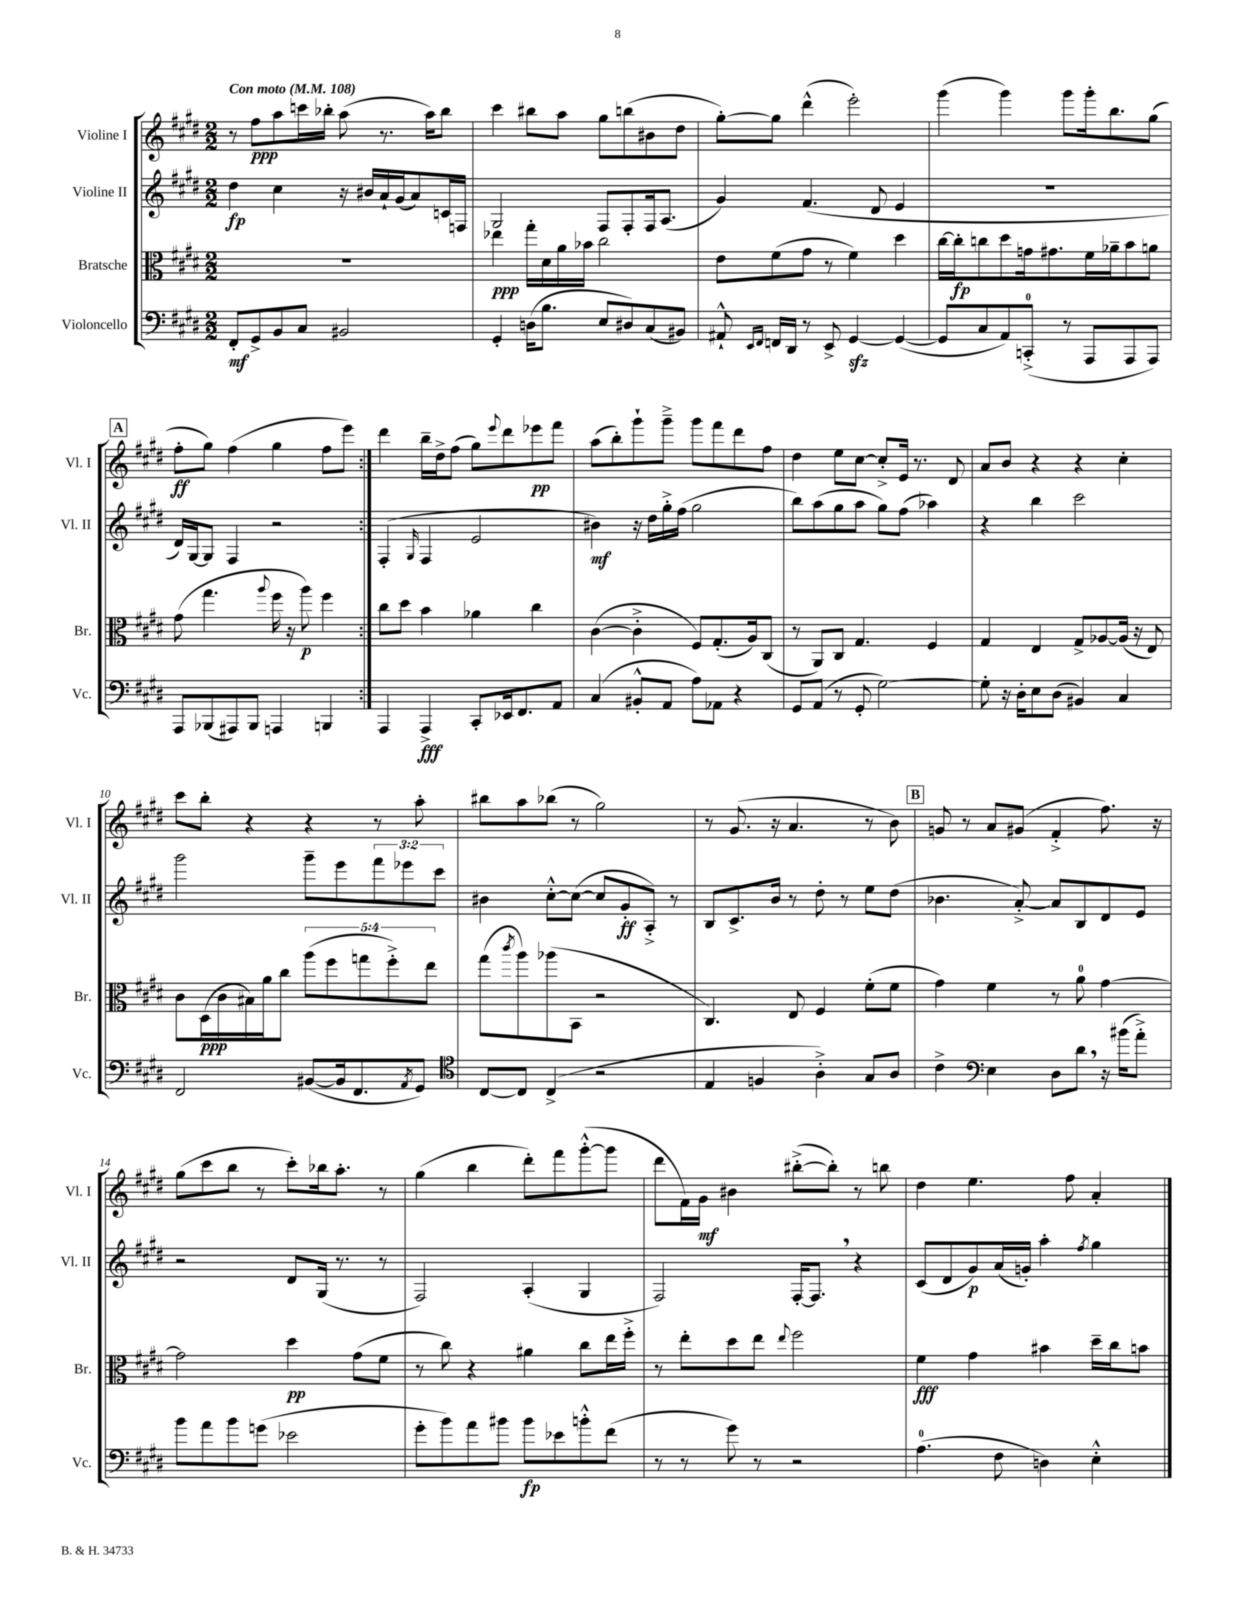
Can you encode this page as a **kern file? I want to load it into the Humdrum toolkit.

**kern	**kern	**kern	**kern
*staff4	*staff3	*staff2	*staff1
*clefF4	*clefC3	*clefG2	*clefG2
*k[f#c#g#d#]	*k[f#c#g#d#]	*k[f#c#g#d#]	*k[f#c#g#d#]
*M2/2	*M2/2	*M2/2	*M2/2
*MM108	*MM108	*MM108	*MM108
8FF#'	1r	4dd#	8r
8GG#^	.	.	8ff#
8BB	.	4cc#	8aa
8C#	.	.	16ccc
.	.	.	16bb-'
2BB#	.	16r	(8aa
.	.	16b#	.
.	.	16a`	8.r
.	.	(16g#	.
.	.	8a)	.
.	.	.	16aa)
.	.	16c	8bb-
.	.	16F	.
=	=	=	=
4GG#'	4ee-	2G#	4ccc#
(16D	16gg#'	.	8bb#
8.B	16d#	.	.
.	16a	.	8aa
.	16b-	.	.
8E	2cc#	8F#	8gg#
8D#)	.	8F#'	(8bb
(8C#	.	16F#	8b#
.	.	(8.A	.
8BB#)	.	.	8dd#
=	=	=	=
8AA#`^^	8e	4g#)	[8gg#')
16qqEE	.	.	.
16qqFF#	.	.	.
16FF	(8f#	.	8gg#]
16DD#	.	.	.
8r	8g#	(4.f#	(4ddd#^^
8EE^	8r	.	.
[4GG#	4f#)	.	2eee')
.	.	8d#	.
(4GG#_	4dd#	4e	.
=	=	=	=
8GG#]	[16cc#	1r	(4ggg#
.	16cc#']	.	.
8C#	8cc	.	.
8AA)	8dd#	.	4ggg#)
(8CC'^	16g	.	.
.	8.g#	.	.
8r	.	.	8ggg#
8AAA	16f#	.	16ggg#'
.	16a-~	.	8.bb
8AAA	8b	.	.
8AAA)	8a	.	(8gg#
=	=	=	=
8AAA	(8g#	16d#)	8ff#'
.	.	[16G#	.
(8BBB-	4.gg#	8G#]	8gg#)
8AAA#)	.	4F#	(4ff#
8BBB-	.	.	.
.	8qqaa	.	.
4AAA	16ff#	2r	4gg#
.	16r	.	.
.	8aa)	.	.
4BBB	4ff#	.	8ff#
.	.	.	8eee)
=:|!	=:|!	=:|!	=:|!
4AAA	8cc#	(4F#'	4ddd#
.	8dd#	.	.
.	.	16qqG#	.
4AAA^	4b	4F#	16bb~
.	.	.	16dd#^
.	.	.	(8ff#
8CC#'	4a-	2e	8gg#)
.	.	.	8qqeee
16EE-	.	.	8ddd#
8.FF#	.	.	.
.	4cc#	.	8eee-
8AA	.	.	8fff#
=	=	=	=
(4C#	([4c#	4b#)	(8aa
.	.	.	8bb')
8BB#'^^	4c#'^]	16r	8ggg#`
.	.	16dd#	.
8AA	.	16gg#'^	8ggg#~^
.	.	(16ff#	.
8A)	8F#)	2gg#	8ggg#
8AA-	(8.G#'	.	8fff#
4r	.	.	8ddd#
.	16A)	.	.
.	(8C#	.	8ff#
=	=	=	=
8GG#	8r	8bb)	4dd#
(8AA	8AA)	(8aa	.
8r	8C#	8gg#	8ee
8GG#'	4.G#	8aa	[8cc#
[2G#)	.	8gg#)	8cc#'^]
.	.	(8ff#	16e
.	.	.	8.r
.	4F#	4aa-)	.
.	.	.	8d#
=	=	=	=
8G#']	4G#	4r	8a
16r	.	.	8b
16D#'	.	.	.
8E	4E	4bb	4r
(8D#	.	.	.
4BB#)	8G#^	2ccc#	4r
.	[8A-	.	.
4C#	(16A-]	.	4cc#'
.	16r	.	.
.	8E)	.	.
=	=	=	=
2FF#	8c#	2ggg#	8ccc#
.	(16D#	.	8bb'
.	16c#	.	.
.	16B#)	.	4r
.	16a	.	.
.	8cc#	.	.
([8BB#	(10aa	8ggg#~	4r
.	10ff#	.	.
16BB#]	.	8eee	.
8.FF#	.	.	.
.	10gg	.	.
.	.	12fff#	8r
.	10ff#'^)	.	.
.	.	12eee-	.
8qAA	.	.	.
8GG#)	.	.	8aa'
.	10ee	.	.
.	.	12ccc#	.
=	=	=	=
*clefC4	*	*	*
[8C#	(8gg#	4b#	8bb#
.	8qccc#	.	.
8C#]	8aa)	.	8aa
(4C#^	(8aa-	[8cc#'^^	(8bb-
.	8BB	(8cc#_	8r
2r	2r	8cc#]	2gg#)
.	.	8g#'	.
.	.	8A'^)	.
.	.	8r	.
=	=	=	=
4E	4.C#)	8B	8r
.	.	8.c#^	(8.g#
4F	.	.	.
.	.	16b	16r
.	8E	8r	4.a
4A'^)	4F#	8dd#'	.
.	.	8r	.
8G#	(8f#'	8ee	8r
8A	8f#	(8dd#	8b)
=	=	=	=
4c#^	4g#)	4.b-	8g
.	.	.	8r
*clefF4	*	*	*
4E	4f#	.	8a
.	.	[8a'^)	(8g#
8D#	8r	8a]	4f#'^
8d#	8a	8B	.
16r	[4g#	8d#	8.ff#)
(16b#	.	.	.
8a'^)	.	8e	.
.	.	.	16r
=	=	=	=
8b	2g#]	2r	(8gg#
8a	.	.	8ccc#
8b	.	.	8bb
(8g	.	.	8r
2e-	4dd#	8d#	8ccc#')
.	.	(16G#	16bb-
.	.	8.r	8.aa'
.	(8g#	.	.
.	8f#	8r	8r
=	=	=	=
8g#'	8r	2F#)	(4gg#
8b)	8cc#)	.	.
8a	4r	.	4bb
8b#	.	.	.
8b#	4a#	(4A'	8ddd#')
8e-	.	.	8fff#
8b'^^	8cc#	4G#	([8ggg#'^^
(8f#	16ee	.	8ggg#]
.	16ff#'^	.	.
=	=	=	=
8r	8r	2F#)	8ddd#
8r	8ee'	.	16f#)
.	.	.	16g#
8g#)	8dd#	.	4b#
8r	8ee	.	.
.	8qqee	.	.
2r	2ff#	[16F#'	([8bb#'^
.	.	8.F#]	.
.	.	.	8bb#'])
.	.	4r	8r
.	.	.	8bb
=	=	=	=
(4.A	4f#	(8c#	4dd#
.	.	8d#	.
.	4g#	8g#)	4.ee
8F#	.	(16a	.
.	.	16g')	.
4D)	4b#	4aa'	.
.	.	.	8ff#
.	.	8qff#	.
4E'^^	16dd#~	4gg#	4a'
.	16cc#	.	.
.	8b	.	.
==	==	==	==
*-	*-	*-	*-
